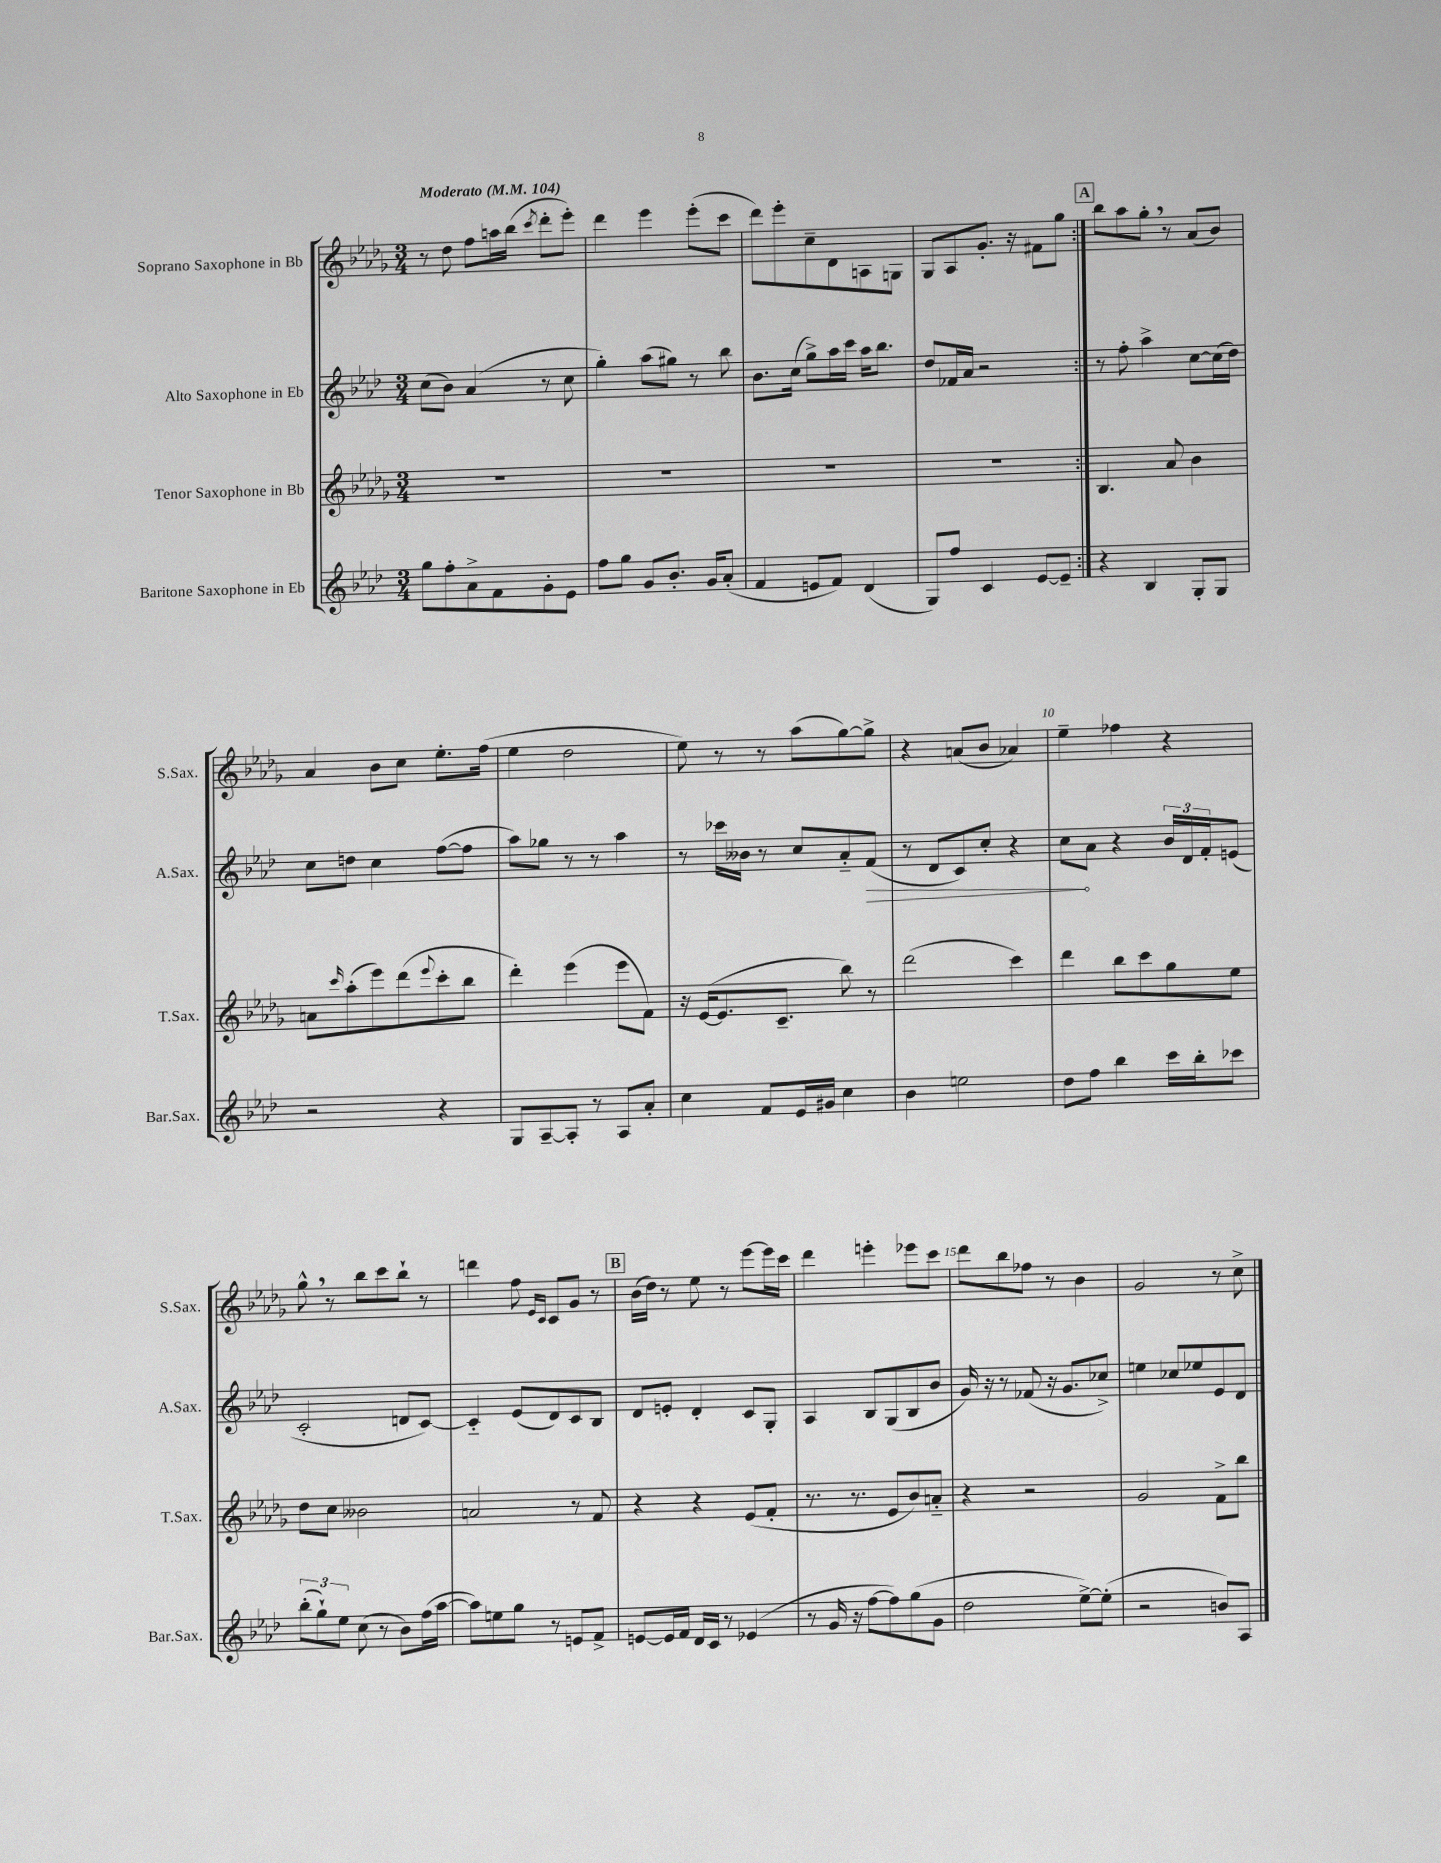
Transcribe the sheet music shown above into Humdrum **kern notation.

**kern	**kern	**kern	**kern
*staff4	*staff3	*staff2	*staff1
*clefG2	*clefG2	*clefG2	*clefG2
*k[b-e-a-d-]	*k[b-e-a-d-g-]	*k[b-e-a-d-]	*k[b-e-a-d-g-]
*M3/4	*M3/4	*M3/4	*M3/4
*MM104	*MM104	*MM104	*MM104
8gg\L	2.r	(8cc\L	8r
8ff'\	.	8b-\J)	8dd-\
8a-^\	.	(4a-/	8ff\L
8f\	.	.	16aa\L
.	.	.	(16bb-\JJ
.	.	.	8qccc/
8g'\	.	8r	8ddd-'\L
8e-\J	.	8cc\	8eee-'\J)
=	=	=	=
8ff\L	2.r	4gg'\)	4ddd-\
8gg\J	.	.	.
8g/L	.	(8aa-\L	4eee-\
8.b-'/J	.	8gg#\J)	.
.	.	8r	(8eee-'\L
16g/LK	.	.	.
(8a-'/J	.	8bb-\	8ccc\J
=	=	=	=
4f/	2.r	8.b-\L	8ddd-\L)
.	.	.	8eee-'\
.	.	(16cc\Jk	.
8e/L	.	8gg^\L)	8cc~\
8f/J)	.	16aa-\L	8d-\
.	.	16ccc\JJ	.
(4d-/	.	16aa-\LK	8A\
.	.	8.bb-\J	.
.	.	.	8G\J
=	=	=	=
8G/L)	2.r	8dd-/L	8G-/L
8ff/J	.	16f-/L	8A-/
.	.	16a-/JJ	.
4c/	.	2r	8.g-'/J
.	.	.	16r
[8e-/L	.	.	8f#\L
8e-~/]J	.	.	8gg-\J
=:|!	=:|!	=:|!	=:|!
4r	4.B-/	8r	8bb-\L
.	.	8ff'\	8aa-\
4B-/	.	4aa-^\	8gg-'\J
.	8a-/	.	8r
8G'/L	4b-\	[8cc\L	(8a-/L
8G/J	.	(16cc\]L	8b-/J)
.	.	16dd-\JJ)	.
=	=	=	=
2r	8a\L	8cc\L	4a-/
.	16qqccc/	.	.
.	(8aa-'\	8dd\J	.
.	8eee-\)	4cc\	8b-\L
.	(8ddd-\	.	8cc\J
.	8qqeee-/	.	.
4r	8ccc'\	([8ff\L	8.ee-'\L
.	8bb-\J	8ff\]J	.
.	.	.	(16ff\Jk
=	=	=	=
8G/L	4ddd-'\)	8aa-\L)	4ee-\
[8A-~/	.	8gg-\J	.
8A-'/]J	(4eee-\	8r	2dd-\
8r	.	8r	.
8A-/L	8eee-\L	4aa-\	.
8a-'/J	8f\J)	.	.
=	=	=	=
4cc\	16r	8r	8ee-\)
.	([16e-/LK	.	.
.	8.e-/]	16ccc-\LL	8r
.	.	16b--\JJ	.
8f/L	.	8r	8r
.	8.c~/J	.	.
16e-/L	.	8cc/L	(8aa-\L
16g#/JJ	.	.	.
4cc\	8bb-\)	8a-'~/	[8gg-\)
.	8r	(8f/J	8gg-^\]J
=	=	=	=
4b-\	(2ddd-\	8r	4r
.	.	8d-/L	.
2ee\	.	8c/)	(8a/L
.	.	8cc'/J	8b-/J
.	4ccc\)	4r	4a-/)
=	=	=	=
8dd-\L	4ddd-\	8cc\L	4ee-~\
8ff\J	.	8a-\J	.
4bb-\	8bb-\L	4r	4ff-\
.	8ccc\	.	.
16ccc\LL	8gg-\	24b-/LL	4r
.	.	24d-/	.
16bb-'\J	.	.	.
.	.	24f'/J	.
8ccc-\J	8ee-\J	(8e/J	.
=	=	=	=
(12bb-'\L	8dd-\L	2c'/	8gg-^^\
12gg`\)	.	.	.
.	8cc\J	.	8r
12ee-\J	.	.	.
(8cc\	2b--\	.	8bb-\L
8r	.	.	8ccc\
8b-\L)	.	8d/L	8bb-`\J
(16ff\L	.	[8c/J)	8r
[16aa-\JJ	.	.	.
=	=	=	=
8aa-\]L)	2a/	4c'~/]	4ddd\
8ee\	.	.	.
8gg\J	.	(8e-/L	8ff\
.	.	.	16qqe-/LL
.	.	.	16qqc/JJ
8r	.	8d-/)	8c/L
8e/L	8r	8c/	8g-/J
8f^/J	8f/	8B-/J	8r
=	=	=	=
[8e/L	4r	8d-/L	(16b-\LL
.	.	.	16dd-\JJ)
16e/]L	.	8e'/J	8r
16f/JJ	.	.	.
16d-/LL	4r	4d-'/	8ee-\
16c/JJ	.	.	.
8r	.	.	8r
(4e-/	(8e-/L	8c/L	[8eee-\L
.	8f'/J	8G'/J	16eee-\]L
.	.	.	16ccc\JJ
=	=	=	=
8r	8.r	4A-/	4ddd-\
16g/	.	.	.
16r	8.r	.	.
[8ff\L	.	8B-/L	4eee'\
8ff\])	8e-/L	(8G/	.
(8gg\	8b-/)	8B-/	8eee-\L
8g\J	8a'~/J	8b-/J	8ccc\J
=	=	=	=
2dd-\	4r	16g/)	8ddd-\L
.	.	16r	.
.	.	8r	8bb-\
.	2r	(8f-/	8ff-\J
.	.	16r	8r
.	.	8.g/L	.
[8ee-^\L)	.	.	4b-\
(8ee-'\]J	.	8cc-^/J)	.
=	=	=	=
2r	2g-/	4ee\	2g-/
.	.	8cc-/L	.
.	.	8ee-/	.
8b/L)	8f^\L	8e-/	8r
8A-/J	8bb-\J	8d-/J	8cc^\
==	==	==	==
*-	*-	*-	*-
